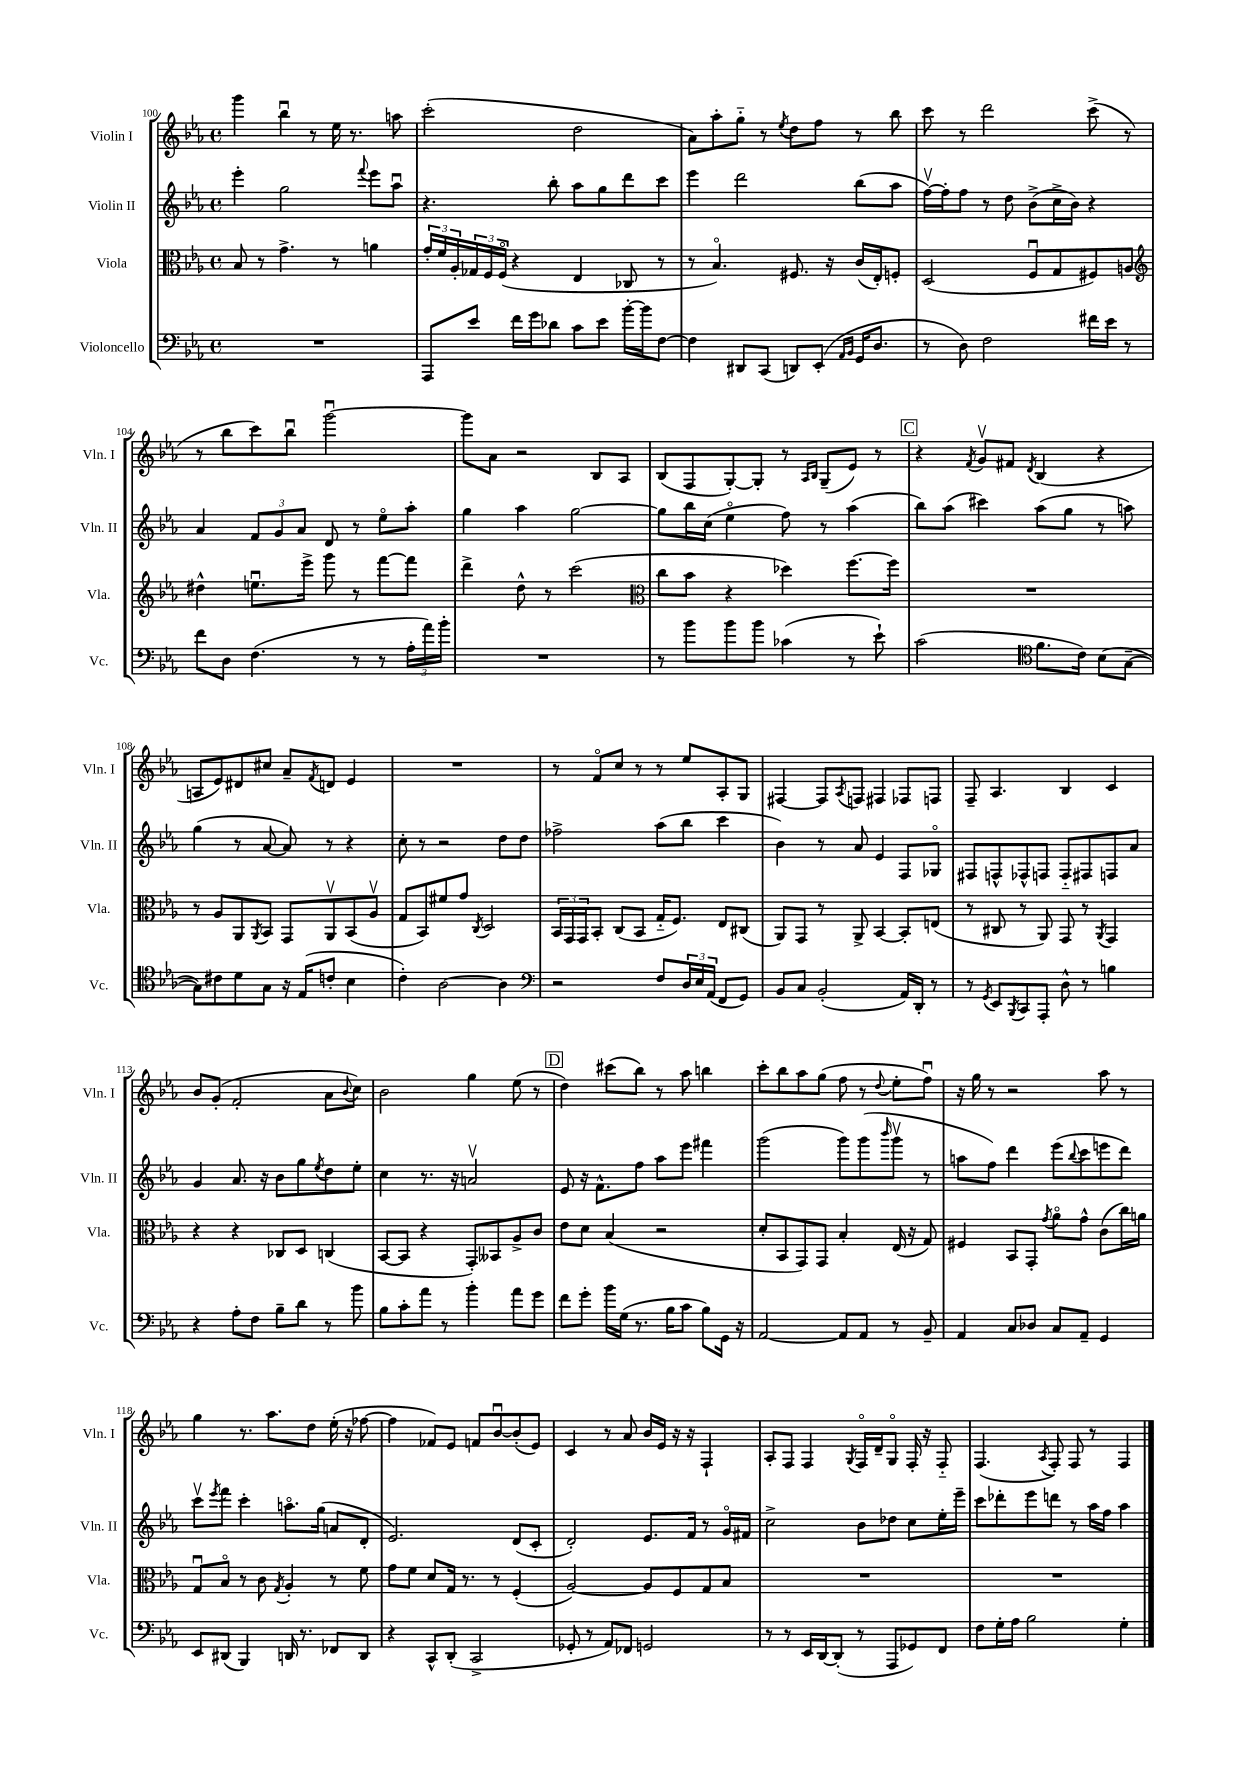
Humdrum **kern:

**kern	**kern	**kern	**kern
*part4	*part3	*part2	*part1
*staff4	*staff3	*staff2	*staff1
*I"Violoncello	*I"Viola	*I"Violin II	*I"Violin I
*I'Vc.	*I'Vla.	*I'Vln. II	*I'Vln. I
*clefF4	*clefC3	*clefG2	*clefG2
*k[b-e-a-]	*k[b-e-a-]	*k[b-e-a-]	*k[b-e-a-]
*M4/4	*M4/4	*M4/4	*M4/4
*met(c)	*met(c)	*met(c)	*met(c)
=100	=100	=100	=100
1r	8B-/	4eee-'\	4ggg\
.	8r	.	.
.	4.g^\	2gg\	4bb-u\
.	.	.	8r
.	8r	.	16ee-\
.	.	.	8.r
.	.	8qqfff/	.
.	4an\	8eee-\L	.
.	.	8aa-u\J	8aan\
=101	=101	=101	=101
8AAA-/L	24g'/LL	4.r	(2ccc'\
.	24f/	.	.
.	24A-'/	.	.
8e-/J	24G-X/	.	.
.	24F/	.	.
.	(24F/JJ	.	.
16f\LL	4r	.	.
16g\J	.	.	.
8d-X\J	.	8bb-'\	.
8c\L	4E-/	8aa-\L	2dd\
8e-\J	.	8gg\	.
[16b-'\LL	8C-X/	8ddd\	.
16b-\J]	.	.	.
[8F\J	8r	8ccc\J	.
=102	=102	=102	=102
4F\]	8r	4eee-\	8a-\L)
.	4.B-/)	.	8aa-'\
8DD#X/L	.	2ddd\	8gg\J
(8CC/J	.	.	8r
.	.	.	8qee-/
8DDn/L)	8.F#X/	.	8dd\L
(8EE-'/J	.	.	8ff\J
.	16r	.	.
16qqAA-/LL	.	.	.
16qqBB-/JJ	.	.	.
16GG/KL	(16c/LL	(8bb-\L	8r
8.D/J	16E-'/J)	.	.
.	8Fn'/J	8aa-\J	8bb-\
=103	=103	=103	=103
8r	(2D/	[16ffv\LL)	8ccc\
.	.	16ff'\J]	.
8D\)	.	8ff\J	8r
2F\	.	8r	2ddd\
.	.	8dd\	.
.	8Fu/L	(8b-^\L	.
.	8G/	16cc^\L	.
.	.	16b-\JJ)	.
16f#X\LL	8F#X/)	4r	(8ccc^\
16e-\JJ	.	.	.
8r	8An/J	.	8r
!!LO:LB:g=z
=104	=104	=104	=104
*	*clefG2	*	*
8f\L	4dd#X^^\	4a-/	8r
8D\J	.	.	8bb-\L
(4.F\	8.eenu\L	12f/L	8ccc\)
.	.	12g/	.
.	.	.	8bb-u\J
.	.	12a-/J	.
.	16eee-^\Jk	.	.
.	8ggg\	8d/	[2gggu\
8r	8r	8r	.
8r	[8fff\L	8ee-\L	.
24A-'\LL	8fff\J]	8aa-'\J	.
24a-\)	.	.	.
24b-'\JJ	.	.	.
=105	=105	=105	=105
1r	4ddd^\	4gg\	8ggg\L]
.	.	.	8a-\J
.	8dd^^\	4aa-\	2r
.	8r	.	.
.	(2ccc\	[2gg\	.
.	.	.	8B-/L
.	.	.	8A-/J
=106	=106	=106	=106
*	*clefC3	*	*
8r	8cc\L	8gg\L]	(8B-/L
8b-\L	8b-\J	16bb-\L	8F/
.	.	(16cc\JJ	.
8b-\	4r	4ee-\	[8G'/)
8b-\J	.	.	8G'/J]
(4c-X\	4dd-X\)	8ff\)	8r
.	.	.	16qqA-/LL
.	.	.	16qqB-/JJ
.	.	8r	(8G~/L
8r	[8.ff\L	(4aa-\	8e-/J)
8e-`\)	.	.	8r
.	16ff\Jk]	.	.
!!LO:REH:place=s1:t=C
=107	=107	=107	=107
(2c\	1r	8bb-\L)	4r
.	.	(8aa-\J	.
.	.	.	8qf/
.	.	4ccc#X\)	8gv/L
.	.	.	8f#X/J
*clefC4	*	*	*
.	.	.	8qd/
8.f\L	.	(8aa-\L	(4B-/
.	.	8gg\J	.
16c\Jk)	.	.	.
(8B-\L	.	8r	4r
[8G~\J	.	8aan\)	.
!!LO:LB:g=z
=108	=108	=108	=108
8G\L])	8r	(4gg\	8An/L
8c#X\	8A-/L	.	8e-/)
8d\	8AA-/	8r	8d#X/
.	8qAA-/	.	.
8G\J	8BB-/J	[8a-/	8cc#X/J
16r	8GG/L	8a-/])	8a-~/L
(16E-/KL	.	.	.
.	.	.	8qf/
8cn'/J	8AA-v/	8r	8dn/J
4B-\	(8BB-/	4r	4e-/
.	8A-v/J	.	.
=109	=109	=109	=109
4c'\)	8G/L	8cc'\	1r
.	8BB-/)	8r	.
[2A-\	8f#X/	2r	.
.	8g/J	.	.
.	8qC/	.	.
.	2D/	.	.
4A-\]	.	8dd\L	.
.	.	8dd\J	.
=110	=110	=110	=110
*clefF4	*	*	*
2r	24BB-/LL	2ff-X^\	8r
.	24GG/	.	.
.	24GG/J	.	.
.	8BB-'/J	.	8f/L
.	(8C/L	.	8cc/J
.	8BB-/J	.	8r
8F/L	16G/KL	(8aa-\L	8r
.	8.F/J)	.	.
24D/L	.	8bb-\J	8ee-/L
24E-/	.	.	.
(24AA-/JJ	.	.	.
8FF/L	8E-/L	4ccc\	8A-'/
8GG/J)	(8C#X/J	.	8G/J
=111	=111	=111	=111
8BB-/L	8AA-/L)	4b-\)	[4F#X/
8C/J	8GG/J	.	.
(2BB-'/	8r	8r	8F#/L]
.	.	.	8qA-/
.	8AA-^/	8a-/	8Fn/J
.	[4BB-/	4e-/	4F#X/
16AA-/LL)	8BB-'/L]	8F/L	8F-X/L
16DD'/JJ	.	.	.
8r	(8En/J	8G-X/J	8Fn/J
=112	=112	=112	=112
8r	8r	8F#X/L	8F~/
8qGG/	.	.	.
8EE-/L	8C#X/	8Fn^^/	4.A-/
8qBBB-/	.	.	.
8CC/	8r	8F-X^^/	.
8AAA-'/J	8AA-/)	8Fn/J	.
8D^^\	8GG/	8F/L	4B-/
8r	8r	8F#X/	.
.	8qAA-/	.	.
4Bn\	4GG/	8Fn/	4c/
.	.	8a-/J	.
!!LO:LB:g=z
=113	=113	=113	=113
4r	4r	4g/	8b-/L
.	.	.	(8g'/J
8A-'\L	4r	8.a-/	2f'/
8F\J	.	.	.
.	.	16r	.
8B-~\L	8C-X/L	8b-\L	.
8d\J	8D/J	8gg\	.
.	.	8qee-/	.
8r	(4Cn/	8dd\	8a-\L
.	.	.	8qqb-/
8b-\	.	8ee-'\J	8cc\J)
=114	=114	=114	=114
8B-\L	[8BB-/L	4cc\	2b-\
8c'\	8BB-/J]	.	.
8a-\J	4r	8.r	.
8r	.	.	.
.	.	16r	.
4b-'\	8GG'/L)	2anv/	4gg\
.	8BB--X/	.	.
8a-\L	8A-^/	.	(8ee-\
8g\J	8c/J	.	8r
!!LO:REH:place=s1:t=D
=115	=115	=115	=115
8f\L	8e-\L	8e-/	4dd\)
8g'\J	8d\J	16r	.
.	.	8.f^^\L	.
16b-\LL	(4B-/	.	(8ccc#X\L
(16G\JJ	.	.	.
8.r	.	8ff\J	8bb-\J)
.	2r	8aa-\L	8r
16B-\KL	.	.	.
8c\J	.	8eee-\J	8aa-\
8B-\L)	.	4fff#X\	4bbn\
16GG\Jk	.	.	.
16r	.	.	.
=116	=116	=116	=116
[2AA-/	8d'/L	(2ggg\	8ccc'\L
.	8BB-/	.	8bb-\
.	8GG/)	.	8aa-\
.	8GG/J	.	(8gg\J
8AA-/L]	4B-'/	8ggg\L)	8ff\
8AA-/J	.	(8ggg\	8r
.	.	16qqbbb-/	8qqdd/
8r	(16E-/	8gggv\J	8ee-'\L
.	16r	.	.
8BB-~/	8G/)	8r	8ffu\J)
=117	=117	=117	=117
4AA-/	4F#X/	8aan\L	16r
.	.	.	16gg\
.	.	8ff\J)	8r
8C/L	8BB-/L	4ddd\	2r
8D-X/J	8GG'/J	.	.
.	8qg/	.	.
8C/L	8a-\L	(8eee-\L	.
.	.	8qqbb-/	.
8AA-~/J	8g^^\J	8ccc\	.
4GG/	(8c\L	8eeen\	8aa-\
.	16cc\L)	8ddd\J)	8r
.	16an\JJ	.	.
!!LO:LB:g=z
=118	=118	=118	=118
8EE-/L	8Gu/L	8cccv\L	4gg\
.	.	8qeee-/	.
(8DD#X/J	8B-/J	8fff\J	.
4BBB-/)	8r	4ccc'\	8.r
.	8c\	.	.
.	.	.	8.aa-\L
.	8qG/	.	.
16DDn/	4A-'/	8.aan\L	.
8.r	.	.	.
.	.	.	8dd\J
.	.	(16gg\Jk	.
8FF-X/L	8r	8an/L	(16ee-'\
.	.	.	16r
8DD/J	8f\	8d'/J	[8ff-X\
=119	=119	=119	=119
4r	8g\L	2.e-/)	4ff-\]
.	8f\J	.	.
8CC^^/L	8d/L	.	8f-X/L)
(8DD'/J	16G/Jk	.	8e-/J
.	8.r	.	.
2CC^/	.	.	8fn/L
.	8r	.	[8b-u/
.	(4F'/	(8d/L	(8b-'/]
.	.	8c'/J	8e-/J)
=120	=120	=120	=120
8GG-X'/	[2A-/)	2d'/)	4c/
8r	.	.	.
8AA-/L)	.	.	8r
8FF-X/J	.	.	8a-/
2GGn/	8A-/L]	8.e-/L	16b-/LL
.	.	.	16e-/JJ
.	8F/	.	16r
.	.	16f/Jk	16r
.	8G/	8r	4F`/
.	8B-/J	16g/LL	.
.	.	16f#X/JJ	.
=121	=121	=121	=121
8r	1r	2cc^\	8A-'/L
8r	.	.	8F/J
16EE-/LL	.	.	4F/
[16DD/J	.	.	.
(8DD'/J]	.	.	.
.	.	.	8qG/
8r	.	8b-\L	16F/LL
.	.	.	16d~/J
8AAA-/L	.	8dd-X\J	8G/J
8GG-X/)	.	8cc\L	16F'/
.	.	.	16r
8FF/J	.	16ee-'\L	8F/
.	.	16eee-~\JJ	.
=122	=122	=122	=122
8F\L	1r	8ccc\L	(4.F/
16G'\L	.	8ddd-X'\	.
16A-\JJ	.	.	.
2B-\	.	8eee-\	.
.	.	.	8qA-/
.	.	8dddn\J	8F'/)
.	.	8r	8F/
.	.	16aa-\LL	8r
.	.	16ff\JJ	.
4G'\	.	4aa-\	4F/
==	==	==	==
*-	*-	*-	*-
